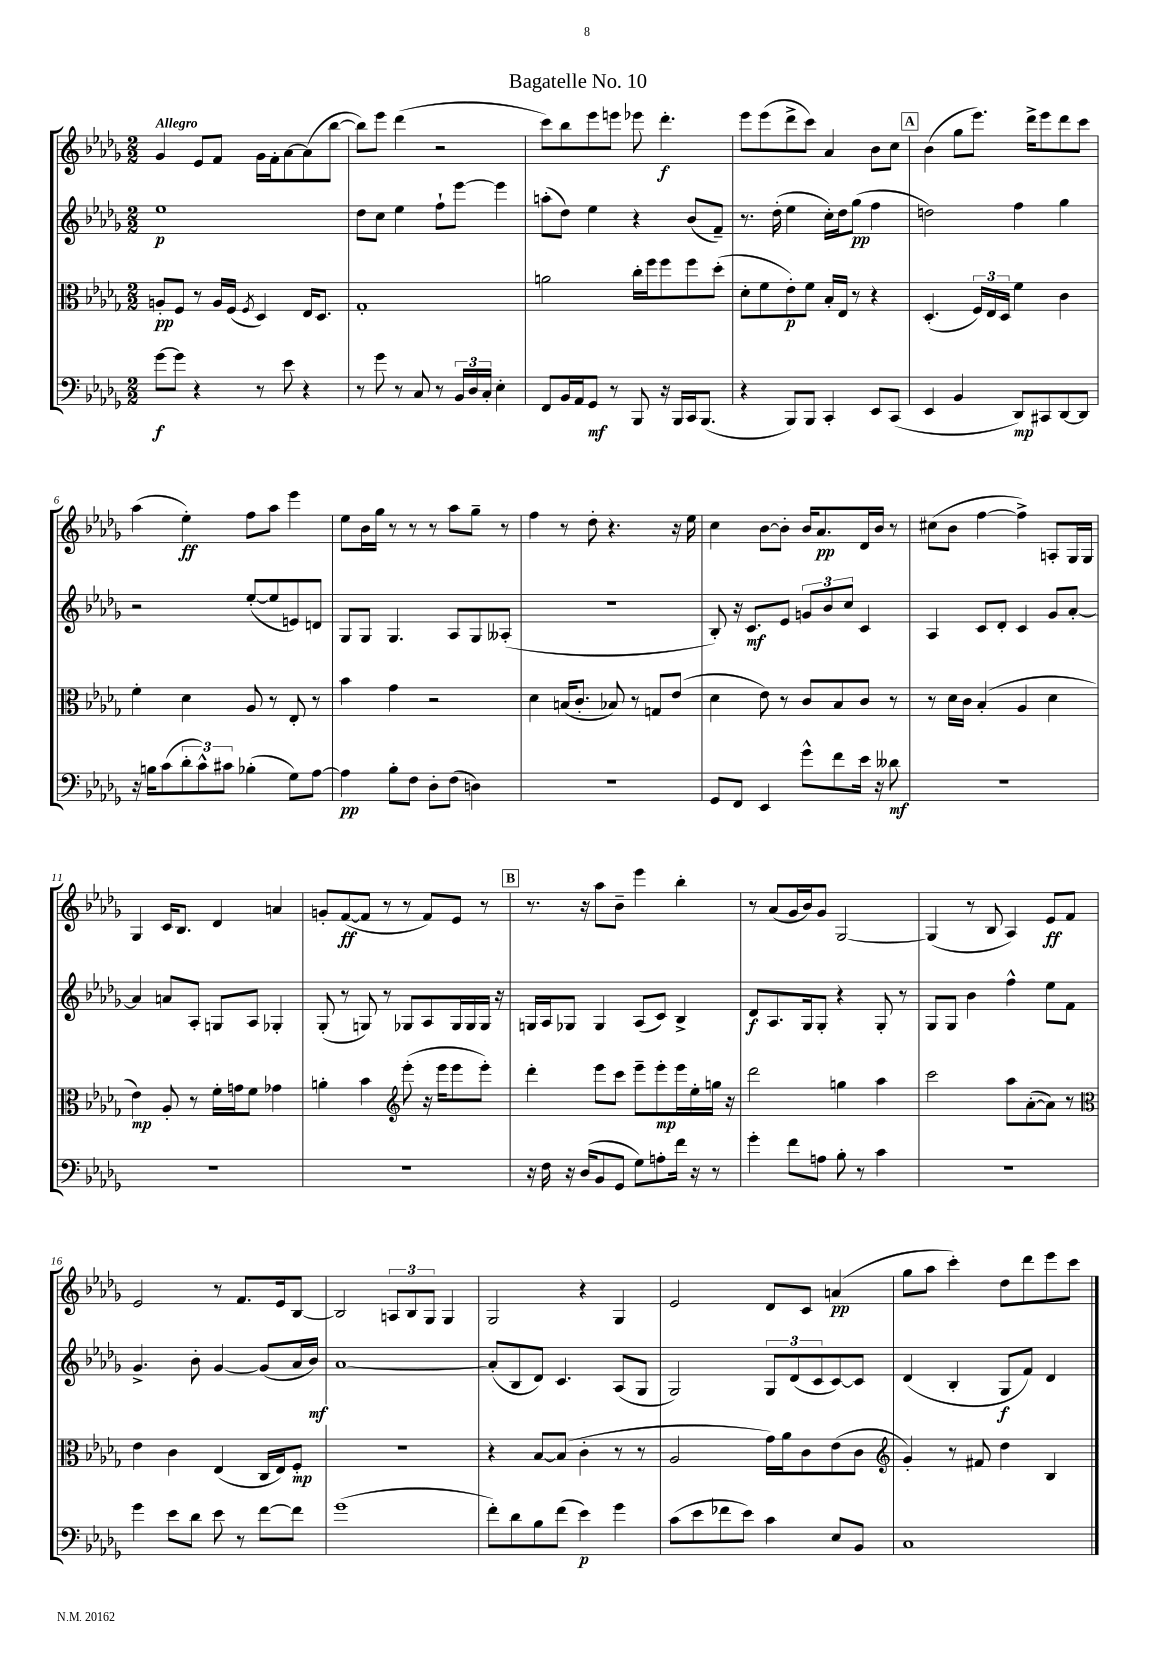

**kern	**kern	**kern	**kern
*staff4	*staff3	*staff2	*staff1
*clefF4	*clefC3	*clefG2	*clefG2
*k[b-e-a-d-g-]	*k[b-e-a-d-g-]	*k[b-e-a-d-g-]	*k[b-e-a-d-g-]
*M2/2	*M2/2	*M2/2	*M2/2
[8g-	8A'	1ee-	4g-
8g-]	8F	.	.
4r	8r	.	8e-
.	16A	.	8f
.	(16F	.	.
.	8qF	.	.
8r	4D-)	.	16g-
.	.	.	16f'
8e-	.	.	[8a-
4r	16E-	.	(8a-]
.	8.D-	.	.
.	.	.	[8bb-
=	=	=	=
8r	1G-'	8dd-	8bb-])
8g-	.	8cc	8eee-
8r	.	4ee-	(4ddd-
8C	.	.	.
8r	.	8ff`	2r
24BB-	.	[8eee-	.
24D-	.	.	.
24C'	.	.	.
4E-'	.	4eee-]	.
=	=	=	=
8FF	2a	(8aa'	8ccc)
16BB-	.	8dd-)	8bb-
16AA-	.	.	.
8GG-	.	4ee-	8eee-
8r	.	.	8eee
8BBB-	16cc'	4r	8eee-
.	16ff	.	.
16r	8ff	.	4.ddd-'
16BBB-	.	.	.
16CC	8ff	(8b-	.
(8.BBB-	.	.	.
.	(8dd-'	8f~)	.
=	=	=	=
4r	8d-'	8.r	8eee-
.	8f	.	(8eee-
.	.	(16dd-'	.
8BBB-)	8e-')	4ee-	8ddd-^
8BBB-	8f	.	8ccc)
4CC'	16B-'	16cc')	4a-
.	16E-	16dd-	.
.	8r	(8gg-	.
8EE-	4r	4ff	8b-
(8CC	.	.	8cc
=	=	=	=
4EE-	(4.D-'	2dd)	(4b-
4BB-	.	.	8gg-
.	24F)	.	8.eee-)
.	24E-	.	.
.	24D-	.	.
8DD-)	4f	4ff	.
.	.	.	16ddd-^
8CC#	.	.	8eee-
[8DD-	4c	4gg-	8ddd-
8DD-]	.	.	8ccc
=	=	=	=
16r	4f'	2r	(4aa-
16B	.	.	.
(8c	.	.	.
12d-'	4d-	.	4ee-')
12c^^)	.	.	.
12c#	.	.	.
(4B-'	8A-	([8ee-'	8ff
.	8r	8ee-]	8aa-
8G-)	8E-'	8e)	4eee-
[8A-	8r	8d	.
=	=	=	=
4A-]	4b-	8G-	8ee-
.	.	8G-	16b-
.	.	.	16gg-
8B-'	4g-	4.G-	8r
8F	.	.	8r
8D-'	2r	.	8r
(8F	.	8A-	8aa-
4D)	.	8G-	8gg-~
.	.	(8A--'	8r
=	=	=	=
1r	4d-	1r	4ff
.	(16B	.	8r
.	8.c'	.	.
.	.	.	8dd-'
.	8B-)	.	4.r
.	8r	.	.
.	8G	.	.
.	(8e-	.	16r
.	.	.	16ee-
=	=	=	=
8GG-	4d-	8B-')	4cc
8FF	.	16r	.
.	.	8.c	.
4EE-	8e-)	.	[8b-
.	8r	8e-	8b-']
8g-^^	8c	12g	16b-
.	.	.	8.a-
.	.	12b-	.
8f	8B-	.	.
.	.	12cc	.
16e-	8c	4c	16d-
16r	.	.	16b-
8d--	8r	.	8r
=	=	=	=
1r	8r	4A-	(8cc#
.	16d-	.	8b-
.	16c	.	.
.	(4B-'	8c	[4ff
.	.	8d-'	.
.	4A-	4c	4ff^])
.	4d-	8g-	8A'
.	.	[8a-'	16G-
.	.	.	16G-
=	=	=	=
1r	4e-)	4a-]	4G-
.	8A-'	8a	16c
.	.	.	8.B-
.	8r	8A-'	.
.	16f'	8G	4d-
.	16g	.	.
.	8f	8A-	.
.	4g-	4G-'	4a
=	=	=	=
1r	4a'	(8G-'	8g'
.	.	8r	([8f
.	4b-	8G)	8f]
.	.	8r	8r
*	*clefG2	*	*
.	(8eee-'	8G-	8r
.	16r	8A-	8f)
.	16eee-	.	.
.	8eee-	16G-	8e-
.	.	16G-	.
.	8eee-')	16G-	8r
.	.	16r	.
=	=	=	=
16r	4ddd-'	16G	8.r
16F	.	16A-	.
16r	.	8G-	.
(16D-	.	.	16r
8BB-	8eee-	4G-	8aa-
8GG-	8ccc	.	8b-~
8G-)	8eee-~	(8A-	4eee-
8A'	8eee-'	8c)	.
16f	16eee-	4B-^	4bb-'
16r	16ee-'	.	.
8r	16gg	.	.
.	16r	.	.
=	=	=	=
4g-'	2ddd-	8d-	8r
.	.	8.A-	(8a-
8f	.	.	16g-
.	.	16G-	16b-)
8A	.	8G-'	8g-
8B-'	4gg	4r	[2G-
8r	.	.	.
4c	4aa-	8G-'	.
.	.	8r	.
=	=	=	=
1r	2ccc	8G-	(4G-]
.	.	8G-	.
.	.	4b-	8r
.	.	.	8B-
.	8aa-	4ff^^	4A-)
.	([8a-'	.	.
.	8a-])	8ee-	8e-
.	8r	8f	8f
=	=	=	=
*	*clefC3	*	*
4g-	4e-	4.g-^	2e-
8e-	4c	.	.
8d-	.	8b-'	.
8e-	(4E-	[4g-	8r
8r	.	.	8.f
[8f	16C	(8g-]	.
.	16E-)	.	16e-
8f]	8F'	16a-	[8B-
.	.	16b-)	.
=	=	=	=
(1g-	1r	[1a-	2B-]
.	.	.	12A
.	.	.	12B-
.	.	.	12G-
.	.	.	4G-
=	=	=	=
8f')	4r	(8a-']	2G-
8d-	.	8B-	.
8B-	[8B-	8d-)	.
(8f	(8B-]	4.c	.
4e-)	4c'	.	4r
4g-	8r	(8A-	4G-
.	8r	8G-	.
=	=	=	=
(8c	2A-	2G-)	2e-
8e-	.	.	.
8f-	.	.	.
8e-)	.	.	.
4c	16g-)	12G-	8d-
.	16a-	.	.
.	.	(12d-	.
.	8c	.	8c
.	.	12c	.
8E-	(8e-	[8c)	(4a
8BB-	8c	8c]	.
=	=	=	=
*	*clefG2	*	*
1C	4g-')	(4d-	8gg-
.	.	.	8aa-
.	8r	4B-'	4ccc')
.	8f#	.	.
.	4dd-	8G-	8dd-
.	.	8f)	8ddd-
.	4B-	4d-	8eee-
.	.	.	8ccc
==	==	==	==
*-	*-	*-	*-
